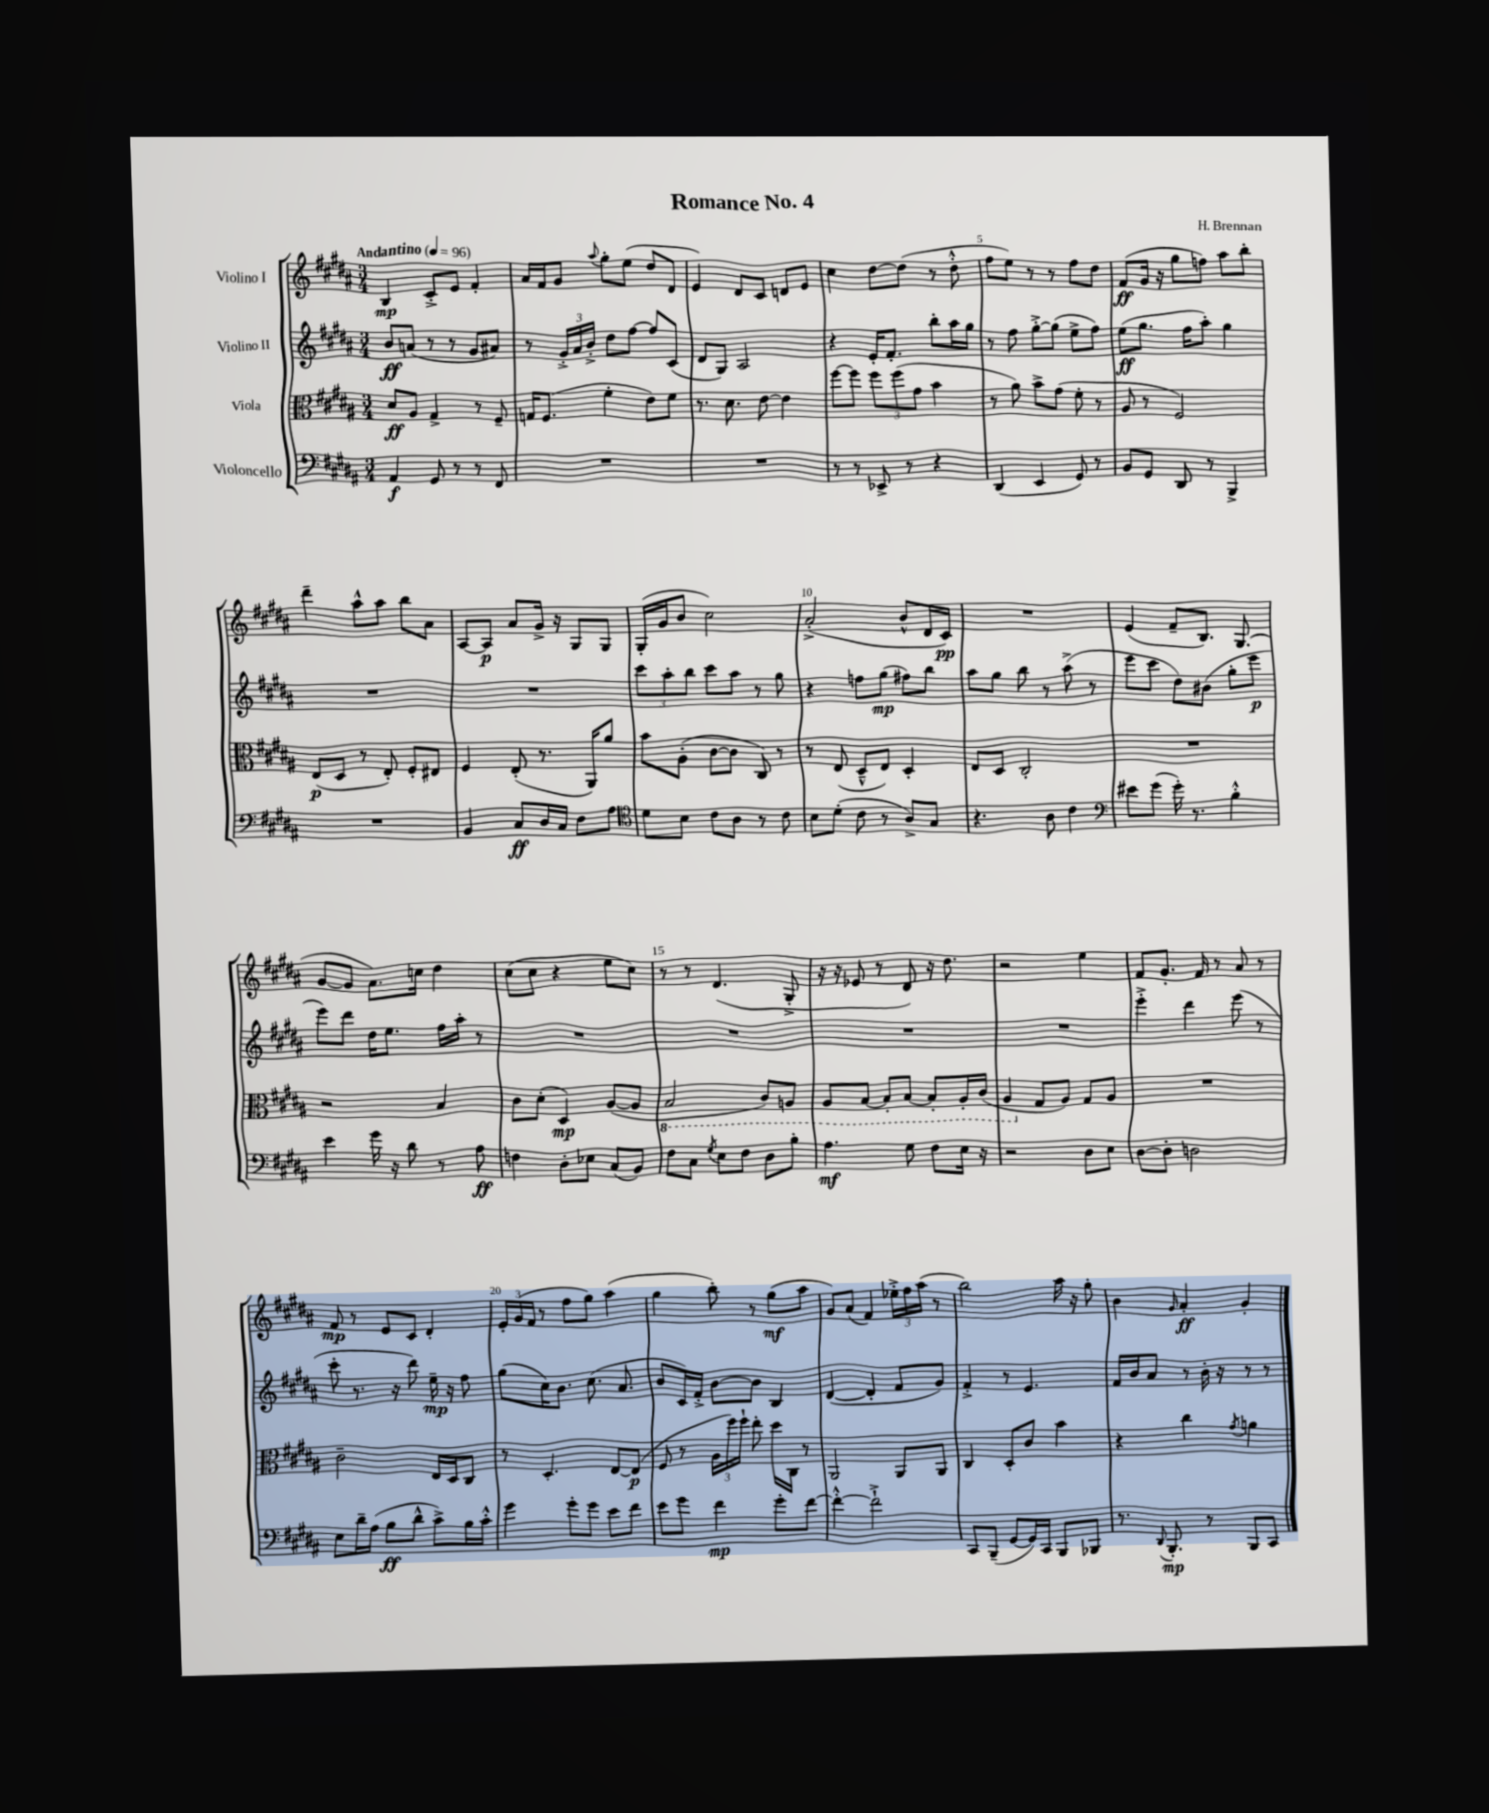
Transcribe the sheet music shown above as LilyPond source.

\header { title = "Romance No. 4" composer = "H. Brennan" }
<<
\new StaffGroup <<
\new Staff = "s0" \with { instrumentName = "Violino I" } {
    \clef treble \key b \major \numericTimeSignature \time 3/4 \tempo "Andantino" 4 = 96
    \autoBeamOff b4\mp cis'8[-.-> e'8] fis'4-. |
    ais'16[ fis'16 gis'8] \appoggiatura { ais''8 } gis''8[-. e''8]( dis''8[ dis'8] |
    e'4) dis'8[ cis'8] d'8[ e'8] |
    cis''4 dis''8[~ dis''8]( r8 dis''8-.-^ |
    fis''8[ e''8]) r8 r8 fis''8[ dis''8] |
    fis'8[\ff( gis'16] r16 gis''8[ f''8]) ais''8[ b''8]-. |
    dis'''4-- ais''8[-^ ais''8] b''8[ ais'8] |
    ais8[~ ais8]\p ais'8[ gis'16]-> r16 gis8[ gis8] |
    gis16[-.( gis'16 b'8] cis''2) |
    ais'2-.->( b'8[-^ dis'16 cis'16]\pp) |
    R2. |
    e'4( fis'8[-- b8.]) gis8.( |
    gis'8[~ gis'8] ais'8.[) c''16] dis''4 |
    cis''8[( cis''8] r4 e''8[ cis''8]) |
    r8 r8 dis'4.( gis8-.-> |
    r16 r16 ees'8 r8 dis'8) r16 dis''8. |
    r2 e''4 |
    fis'8[ gis'8.]-. fis'16 r8 ais'8 r8 |
    fis'8\mp r8 e'8[ cis'8] dis'4-. |
    \tuplet 3/2 { e'16[-. gis'16( fis'16] } r8 fis''8[ gis''8]) ais''4( |
    gis''4 b''8-.) r8 gis''8[\mf( ais''8] |
    gis'8[) ais'8]( fis'4) \tuplet 3/2 { ees''16[-.-> fis''16 ais''16]( } r8 |
    b''2) ais''16 r16 gis''8-. |
    b'4 \grace { gis'16 } ais'4-.\ff gis'4-. \bar "|." |
}
\new Staff = "s1" \with { instrumentName = "Violino II" } {
    \clef treble \key b \major \numericTimeSignature \time 3/4
    \autoBeamOff b'8[\ff a'8]( r8 r8 gis'8[ ais'8]) |
    r8 \tuplet 3/2 { gis'16[-.-> ais'16 b'16]-.-> } dis''8[ fis''8]~ fis''8[ cis'8]( |
    dis'8[ gis8]) ais2 |
    r4 e'16[-. fis'8.]-. b''8[-. ais''16 gis''16] |
    r8 fis''8 gis''8[~-.-> gis''8]( e''8[-> fis''8]) |
    e''8[\ff( gis''8.] fis''16[ ais''8]-.) gis''4 |
    R2. |
    R2. |
    \tuplet 3/2 { cis'''8[ ais''8-. b''8] } cis'''8[ ais''8] r8 gis''8 |
    r4 f''8[ gis''8]\mp( fis''8[) b''8] |
    ais''8[ gis''8] b''8 r8 ais''8->( r8 |
    e'''8[ cis'''8] dis''8[) bis'8]( gis''8[-. e'''8]\p |
    e'''8[) dis'''8] dis''16[ e''8.] fis''16[ ais''16]-. r8 |
    R2. |
    R2. |
    R2. |
    R2. |
    e'''4-.-> dis'''4 e'''8( r8 |
    cis'''8-. r8. r16 dis'''8) e''16--\mp r16 fis''8 |
    gis''8[( cis''16) b'8.] cis''8.( ais'8. |
    b'8[ cis'16) fis'16]-.-> b'8[~ b'8] b4 |
    dis'4~( dis'4-. fis'8[ gis'8]) |
    fis'4-.-> r8 e'4. |
    fis'16[ b'16 ais'8] r8 b'16-. r16 r8 r8 \bar "|." |
}
\new Staff = "s2" \with { instrumentName = "Viola" } {
    \clef alto \key b \major \numericTimeSignature \time 3/4
    \autoBeamOff dis'8[\ff ais8] gis4-> r8 fis8-- |
    g16[ fis8.]( fis'4-. e'8[) fis'8] |
    r8. dis'8. e'8~ e'4 |
    fis''8[~ fis''8] \tuplet 3/2 { fis''8[ fis''8( gis'8] } b'4 |
    r8 ais'8) b'8[-> gis'8]( fis'8-. r8 |
    ais8 r8 fis2) |
    e8[\p( dis8] r8 e8-.) fis8[-. eis8] |
    fis4 e8-.( r8. ais,16[) ais'8] |
    b'8[ ais8]-.( cis'8[~ cis'8] cis8) r8 |
    r8 e8( dis8[---^ e8]) dis4-. |
    e8[ dis8] cis2-. |
    R2. |
    r2 b4 |
    cis'8[ dis'8]-.( dis4\mp) ais8[~( ais8] |
    \ottava #-1 b,2 cis8[) a,8] |
    ais,8[ b,8]~ b,8[-. b,8]~ b,8[-. ais,16-. cis16]( |
    ais,4 \ottava #0 gis8[ ais8]) gis8[ ais8] |
    R2. |
    cis'2-- e16[ dis16 cis8] |
    r8 dis4.-. e8[~ e8]\p( |
    fis8 r8 \tuplet 3/2 { ais16[ fis''16) fis''16]-! } e''8-. dis''16[ cis16] r8 |
    ais,2 ais,8[ ais,8] |
    cis4 dis8[-. cis'8] b'4 |
    r4 cis''4 \acciaccatura { gis'8 } a'4 \bar "|." |
}
\new Staff = "s3" \with { instrumentName = "Violoncello" } {
    \clef bass \key b \major \numericTimeSignature \time 3/4
    \autoBeamOff ais,4\f gis,8 r8 r8 fis,8 |
    R2. |
    R2. |
    r8 r8 ees,8-> r8 r4 |
    dis,4( e,4 gis,8) r8 |
    b,8[ gis,8] dis,8 r8 b,,4-> |
    R2. |
    b,4 cis8[\ff dis16 cis16] fis8[ ais8] |
    \clef tenor dis'8[ b8] cis'8[ ais8] r8 cis'8 |
    b8[ dis'8]-.( cis'8 r8 ais8[->) gis8] |
    r4. ais8 cis'4 |
    \clef bass eis'8[ gis'8]( gis'16-.) r8. b4-.-^ |
    e'4 gis'16 r16 dis'8 r8 ais8\ff |
    f4 dis8[-. ees8] cis8[( b,8]) |
    fis8[ cis8] \acciaccatura { gis8 } e8[ fis8] dis8[ b8]-. |
    ais4.\mf gis8 fis8[ e16] r16 |
    r2 dis8[ e8] |
    dis8[~ dis8]-. d2 |
    e8[ dis'16-- ais16]( b8[\ff dis'8]-^ cis'8[->) b16 cis'16]-.-^ |
    gis'4 gis'8[-. gis'8] e'8[ fis'8] |
    e'8[ gis'8] fis'4\mp gis'8[-. fis'8]~ |
    fis'4~-.-^ fis'2-!-> |
    cis,8[ b,,8]--( gis,8[~ gis,16) cis,16] b,,8[ bes,,8] |
    r8. \appoggiatura { dis,8 } b,,8.-.\mp r8 b,,8[ cis,8] \bar "|." |
}
>>
>>
\layout { \context { \Score \override BarNumber.break-visibility = ##(#f #t #t) barNumberVisibility = #(every-nth-bar-number-visible 5) } }
